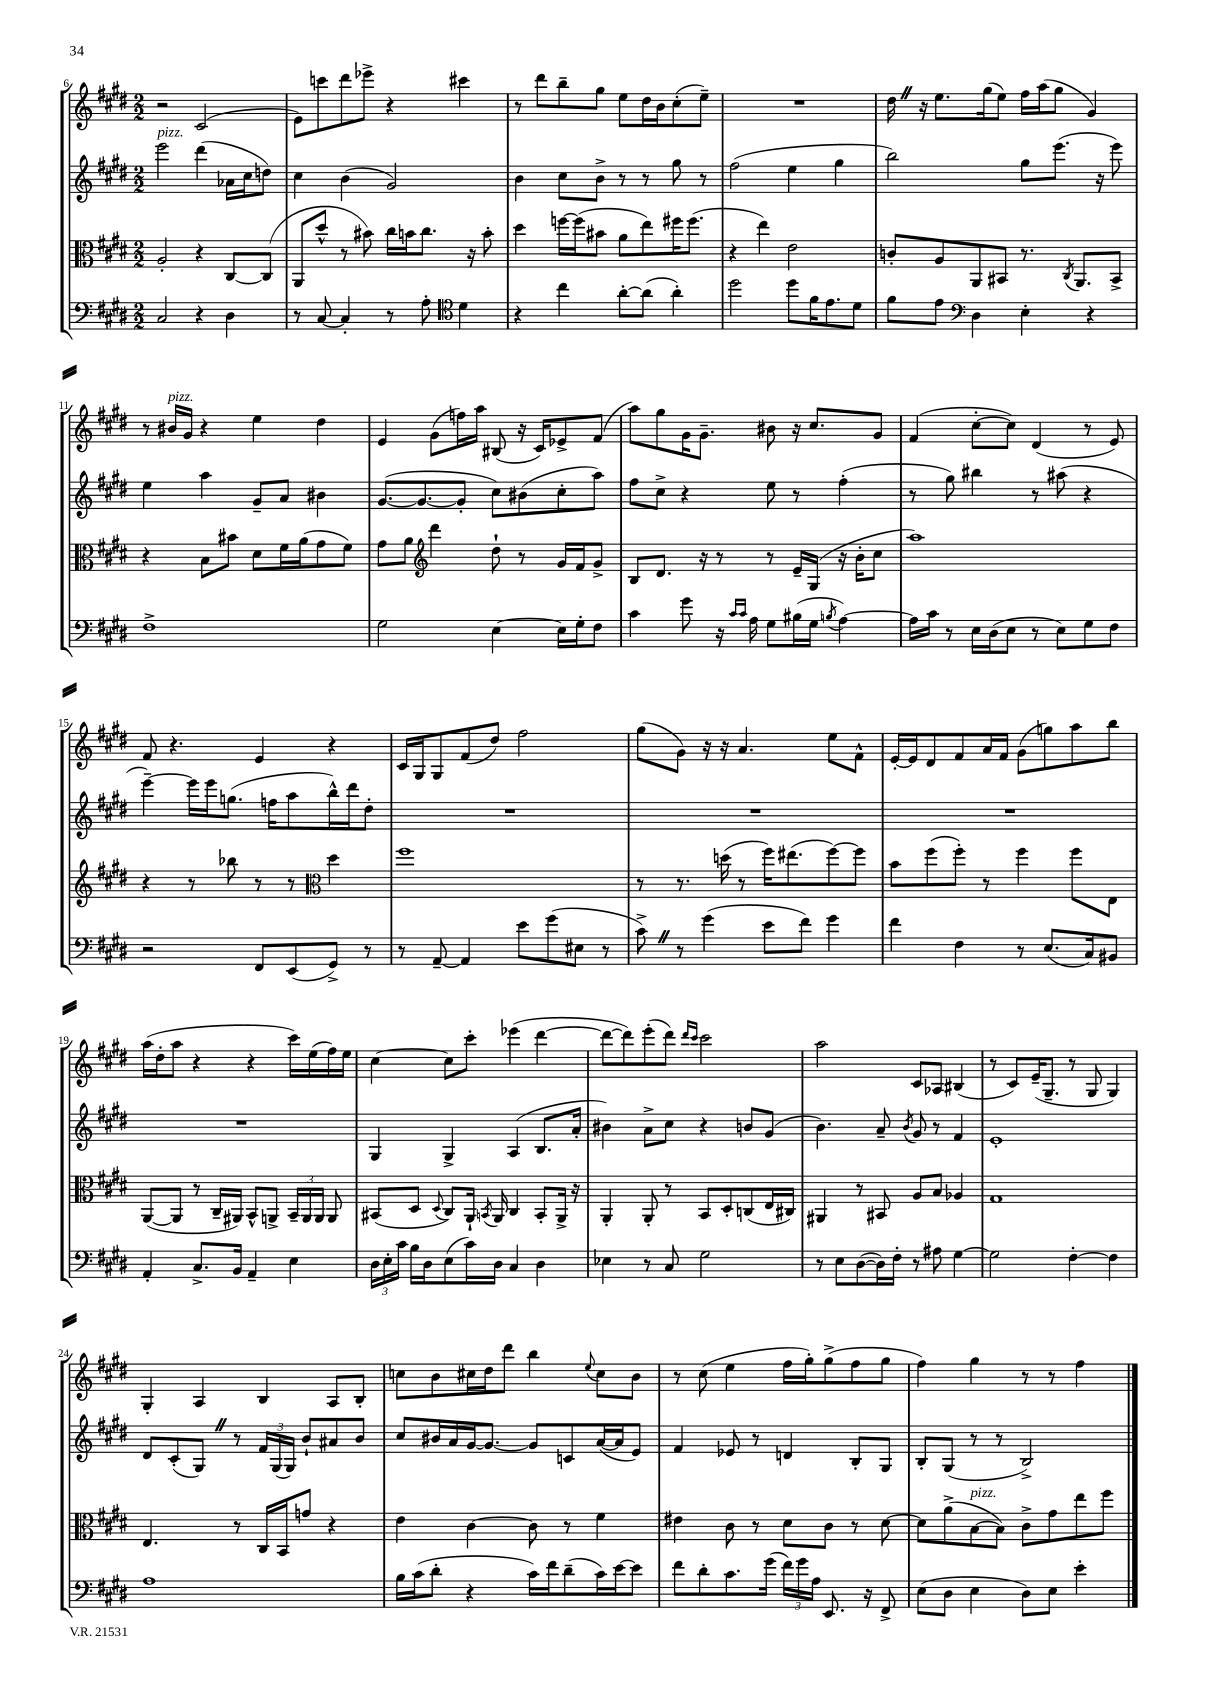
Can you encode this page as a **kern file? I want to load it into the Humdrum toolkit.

**kern	**kern	**kern	**kern
*part4	*part3	*part2	*part1
*staff4	*staff3	*staff2	*staff1
*clefF4	*clefC3	*clefG2	*clefG2
*k[f#c#g#d#]	*k[f#c#g#d#]	*k[f#c#g#d#]	*k[f#c#g#d#]
*M2/2	*M2/2	*M2/2	*M2/2
=6	=6	=6	=6
!	!	!LO:TX:a:i:t=pizz.	!
2C#/	2A'/	2eee\	2r
4r	4r	(4ddd#\	(2c#/
4D#\	[8C#/L	16a-X\LL	.
.	.	16cc#\J	.
.	(8C#/J]	8ddn\J)	.
=7	=7	=7	=7
8r	8AA/L	4cc#\	8e\L)
[8C#/	8dd#^^/J	.	8cccn\
4C#'/]	8r	(4b\	8ddd#\
.	8b#X\)	.	8eee-X^\J
8r	16cc#\LL	2g#/)	4r
.	16bn\J	.	.
8A'\	8.cc#\J	.	.
*clefC4	*	*	*
4d#\	.	.	4ccc#X\
.	16r	.	.
.	8b'\	.	.
=8	=8	=8	=8
4r	4dd#\	4b\	8r
.	.	.	8ddd#\L
4cc#\	[16ffn\LL	8cc#\L	8bb~\
.	(16ff\J]	.	.
.	8b#X\J	8b^\J	8gg#\J
[8a'\L	8a\L	8r	8ee\L
(8a\J]	8ee\)	8r	16dd#\L
.	.	.	16b\J
4a'\)	16ff#X\K	8gg#\	(8cc#'\
.	(8.ff#\J	.	.
.	.	8r	8ee~\J)
=9	=9	=9	=9
2dd#\	4r	(2ff#\	1r
.	4ee\)	.	.
8dd#\L	2e\	4ee\	.
16f#\K	.	.	.
8.e\	.	.	.
.	.	4gg#\	.
8d#\J	.	.	.
=10	=10	=10	=10
8f#\L	8cn'/L	2bb\)	16dd#Z\
.	.	.	16r
8e\J	8A/	.	8.ee\L
*clefF4	*	*	*
4D#\	8AA/	.	.
.	.	.	(16gg#\k
.	8BB#X/J	.	8ee\J)
4E'\	8.r	8gg#\L	16ff#\LL
.	.	.	(16aa\J
.	.	(8.eee\J	8gg#\J
.	8qC#/	.	.
.	8.AA/L	.	.
4r	.	.	4g#/)
.	.	16r	.
.	8BB#^/J	8eee\)	.
!!LO:LB:g=z
=11	=11	=11	=11
1F#^	4r	4ee\	8r
!	!	!	!LO:TX:a:i:t=pizz.
.	.	.	16b#X/LL
.	.	.	16g#/JJ
.	8B\L	4aa\	4r
.	8b#X\J	.	.
.	8d#\L	8g#~/L	4ee\
.	16f#\L	8a/J	.
.	(16a\J	.	.
.	8g#\	4b#X\	4dd#\
.	8f#\J)	.	.
=12	=12	=12	=12
2G#\	8g#\L	([8.g#/L	4e/
.	8a\J	.	.
.	.	8.g#/_	.
*	*clefG2	*	*
.	4ddd#\	.	(8g#\L
.	.	8g#'/J]	16ffn\L)
.	.	.	16aa\JJ
[4E\	8dd#`\	8cc#\L)	(8B#X/
.	8r	(8b#X\	16r
.	.	.	16c#/KL)
16E\LL]	16g#/LL	8cc#'\	8e-X^/
16G#'\J	16f#/J	.	.
8F#\J	8g#^/J	8aa\J)	(8f#/J
=13	=13	=13	=13
4c#\	8B/L	8ff#\L	8aa\L)
.	8.d#/J	8cc#^\J	8gg#\
8g#\	.	4r	16g#\K
.	16r	.	8.g#~\J
16r	8r	.	.
16qqc#/LL	.	.	.
16qqc#/JJ	.	.	.
16A\	.	.	.
8G#\L	8r	8ee\	8b#X\
(16B#X\L	16e~/LL	8r	16r
16G#\JJ	(16G#/JJ	.	8.cc#/L
8qBn/	.	.	.
[4A\)	16r	(4ff#'\	.
.	16b'\KL	.	.
.	8cc#\J	.	8g#/J
=14	=14	=14	=14
16A\LL]	1aa)	8r	(4f#/
16c#\JJ	.	.	.
8r	.	8gg#\)	.
16E\LL	.	4bb#X\	[8cc#'\L
(16D#\J	.	.	.
8E\J	.	.	8cc#\J])
8r	.	8r	(4d#/
8E\L)	.	(8aa#X\	.
8G#\	.	4r	8r
8F#\J	.	.	8e/)
!!LO:LB:g=z
=15	=15	=15	=15
2r	4r	[4eee~\)	8f#/
.	.	.	4.r
.	8r	16eee\LL]	.
.	.	16eee\J	.
.	8bb-X\	(8.ggn\J	.
8FF#/L	8r	.	4e/
.	.	16ffn\KL	.
(8EE/	8r	8aa\	.
*	*clefC3	*	*
8GG#^/J)	4dd#\	16bb^^\L)	4r
.	.	16ddd#\J	.
8r	.	8dd#'\J	.
=16	=16	=16	=16
8r	1ff#	1r	16c#/LL
.	.	.	16G#/J
[8AA~/	.	.	8G#/
4AA/]	.	.	(8f#/
.	.	.	8dd#/J)
8e\L	.	.	2ff#\
(8g#\	.	.	.
8E#X\J	.	.	.
8r	.	.	.
=17	=17	=17	=17
8c#^Z\)	8r	1r	(8gg#\L
8r	8.r	.	8g#\J)
(4g#\	.	.	16r
.	(16ddn\	.	16r
.	8r	.	4.a/
8e\L	16ff#\KL)	.	.
.	(8.ee#X\	.	.
8f#\J)	.	.	.
4g#\	[8ff#\)	.	8ee\L
.	8ff#\J]	.	8f#^^\J
=18	=18	=18	=18
4f#\	8b\L	1r	[16e'/LL
.	.	.	16e/J]
.	(8ff#\	.	8d#/
4F#\	8ff#'\J)	.	8f#/
.	8r	.	16a/L
.	.	.	16f#/JJ
8r	4ff#\	.	(8g#\L
(8.E/L	.	.	8ggn\)
.	8ff#\L	.	8aa\
16C#/k)	.	.	.
8BB#X/J	8E\J	.	8bb\J
!!LO:LB:g=z
=19	=19	=19	=19
4AA'/	([8AA/L	1r	(16aa\LL
.	.	.	16dd#'\J
.	8AA/J]	.	8aa\J
8.C#^/L	8r	.	4r
.	16C#~/LL	.	.
16BB/Jk	16AA#X/JJ)	.	.
4AA~/	8BB^^/L	.	4r
.	8AAn^/J	.	.
4E\	24BB~/LL	.	16ccc#\LL)
.	24AA/	.	.
.	.	.	(16ee\
.	24AA/JJ	.	.
.	8AA/	.	16ff#\)
.	.	.	16ee\JJ
=20	=20	=20	=20
24D#\LL	(8BB#X/L	4G#/	[4cc#\
24E'\	.	.	.
24c#\JJ	.	.	.
16B\LL	8D#/J	.	.
16D#\J	.	.	.
.	8qqD#/	.	.
(8E\	8C#/L)	4G#^/	8cc#\L]
16c#\L)	16AA`/Jk	.	8ccc#'\J
.	8qBBn/	.	.
16D#\JJ	16AA/	.	.
4C#/	4C#/	(4A/	(4eee-X\
4D#\	8BB'/L	8.B/L	[4ddd#\
.	16AA^/Jk	.	.
.	16r	16a'/Jk	.
=21	=21	=21	=21
4E-X\	4AA'/	4b#X\)	8ddd#\L_
.	.	.	8ddd#\])
8r	8AA'/	8a^\L	(8eee'\
8C#/	8r	8cc#\J	8ddd#\J)
.	.	.	16qqddd#/LL
.	.	.	16qqccc#/JJ
2G#\	8BB/L	4r	2ccc#\
.	8D#'/	.	.
.	(8Cn/	8bn/L	.
.	16E/L	(8g#/J	.
.	16C#X/JJ)	.	.
=22	=22	=22	=22
8r	4AA#X/	4.b\)	2aa\
8E\L	.	.	.
([8D#\	8r	.	.
16D#\L])	8BB#X/	8a~/	.
16F#'\JJ	.	.	.
.	.	8qb/	.
8r	8A/L	8g#/	8c#/L
8A#X\	8B/J	8r	8A-X/J
[4G#\	4A-X/	4f#/	(4B#X/
=23	=23	=23	=23
2G#\]	1G#	1e'	8r
.	.	.	8c#/L)
.	.	.	(16e~/K
.	.	.	8.G#~/J
[4F#'\	.	.	8r
.	.	.	8G#/
4F#\]	.	.	4G#/)
!!LO:LB:g=z
=24	=24	=24	=24
1A	4.E/	8d#/L	4G#'/
.	.	(8c#'/	.
.	.	8G#Z/J)	4A/
.	8r	8r	.
.	16C#/LL	24f#/LL	4B/
.	.	(24G#/	.
.	16BB/J	.	.
.	.	24G#/JJ)	.
.	8gn/J	8b`/L	.
.	4r	8a#X/	8A/L
.	.	8b/J	8B'/J
=25	=25	=25	=25
16B\LL	4e\	8cc#/L	8ccn\L
(16c#\J	.	.	.
8d#'\J	.	16b#X/L	8b\
.	.	16a/	.
4r	[4c#\	[16g#/J	16cc#X\L
.	.	8.g#/J_	16dd#\J
.	.	.	8ddd#\J
16c#\LL)	8c#\]	8g#/L]	4bb\
16f#\J	.	.	.
(8d#~\	8r	8cn/	.
.	.	.	8qqee/
16c#\L)	4f#\	([16a/L	8cc#\L
[16e\J	.	16a/J]	.
8e\J]	.	8e/J)	8b\J
=26	=26	=26	=26
8f#\L	4e#X\	4f#/	8r
8d#'\	.	.	(8cc#\
8.c#\	8c#\	8e-X/	4ee\
.	8r	8r	.
(16g#\Jk	.	.	.
24f#\LL)	8d#\L	4dn/	16ff#\LL
24g#\	.	.	.
.	.	.	16gg#'\J)
24A\JJ	.	.	.
8.EE/	8c#\J	.	(8gg#^\
.	8r	8B'/L	8ff#\
16r	.	.	.
8FF#^/	[8d#\	8G#/J	8gg#\J
=27	=27	=27	=27
(8E\L	8d#\L]	8B'/L	4ff#\)
8D#\J	(8a^\	(8G#/J	.
!	!LO:TX:a:i:t=pizz.	!	!
4E\	[8B\	8r	4gg#\
.	8B\J])	8r	.
8D#\L)	8c#^\L	2B^/)	8r
8E\J	8g#\	.	8r
4e'\	8ee\	.	4ff#\
.	8ff#\J	.	.
==	==	==	==
*-	*-	*-	*-
